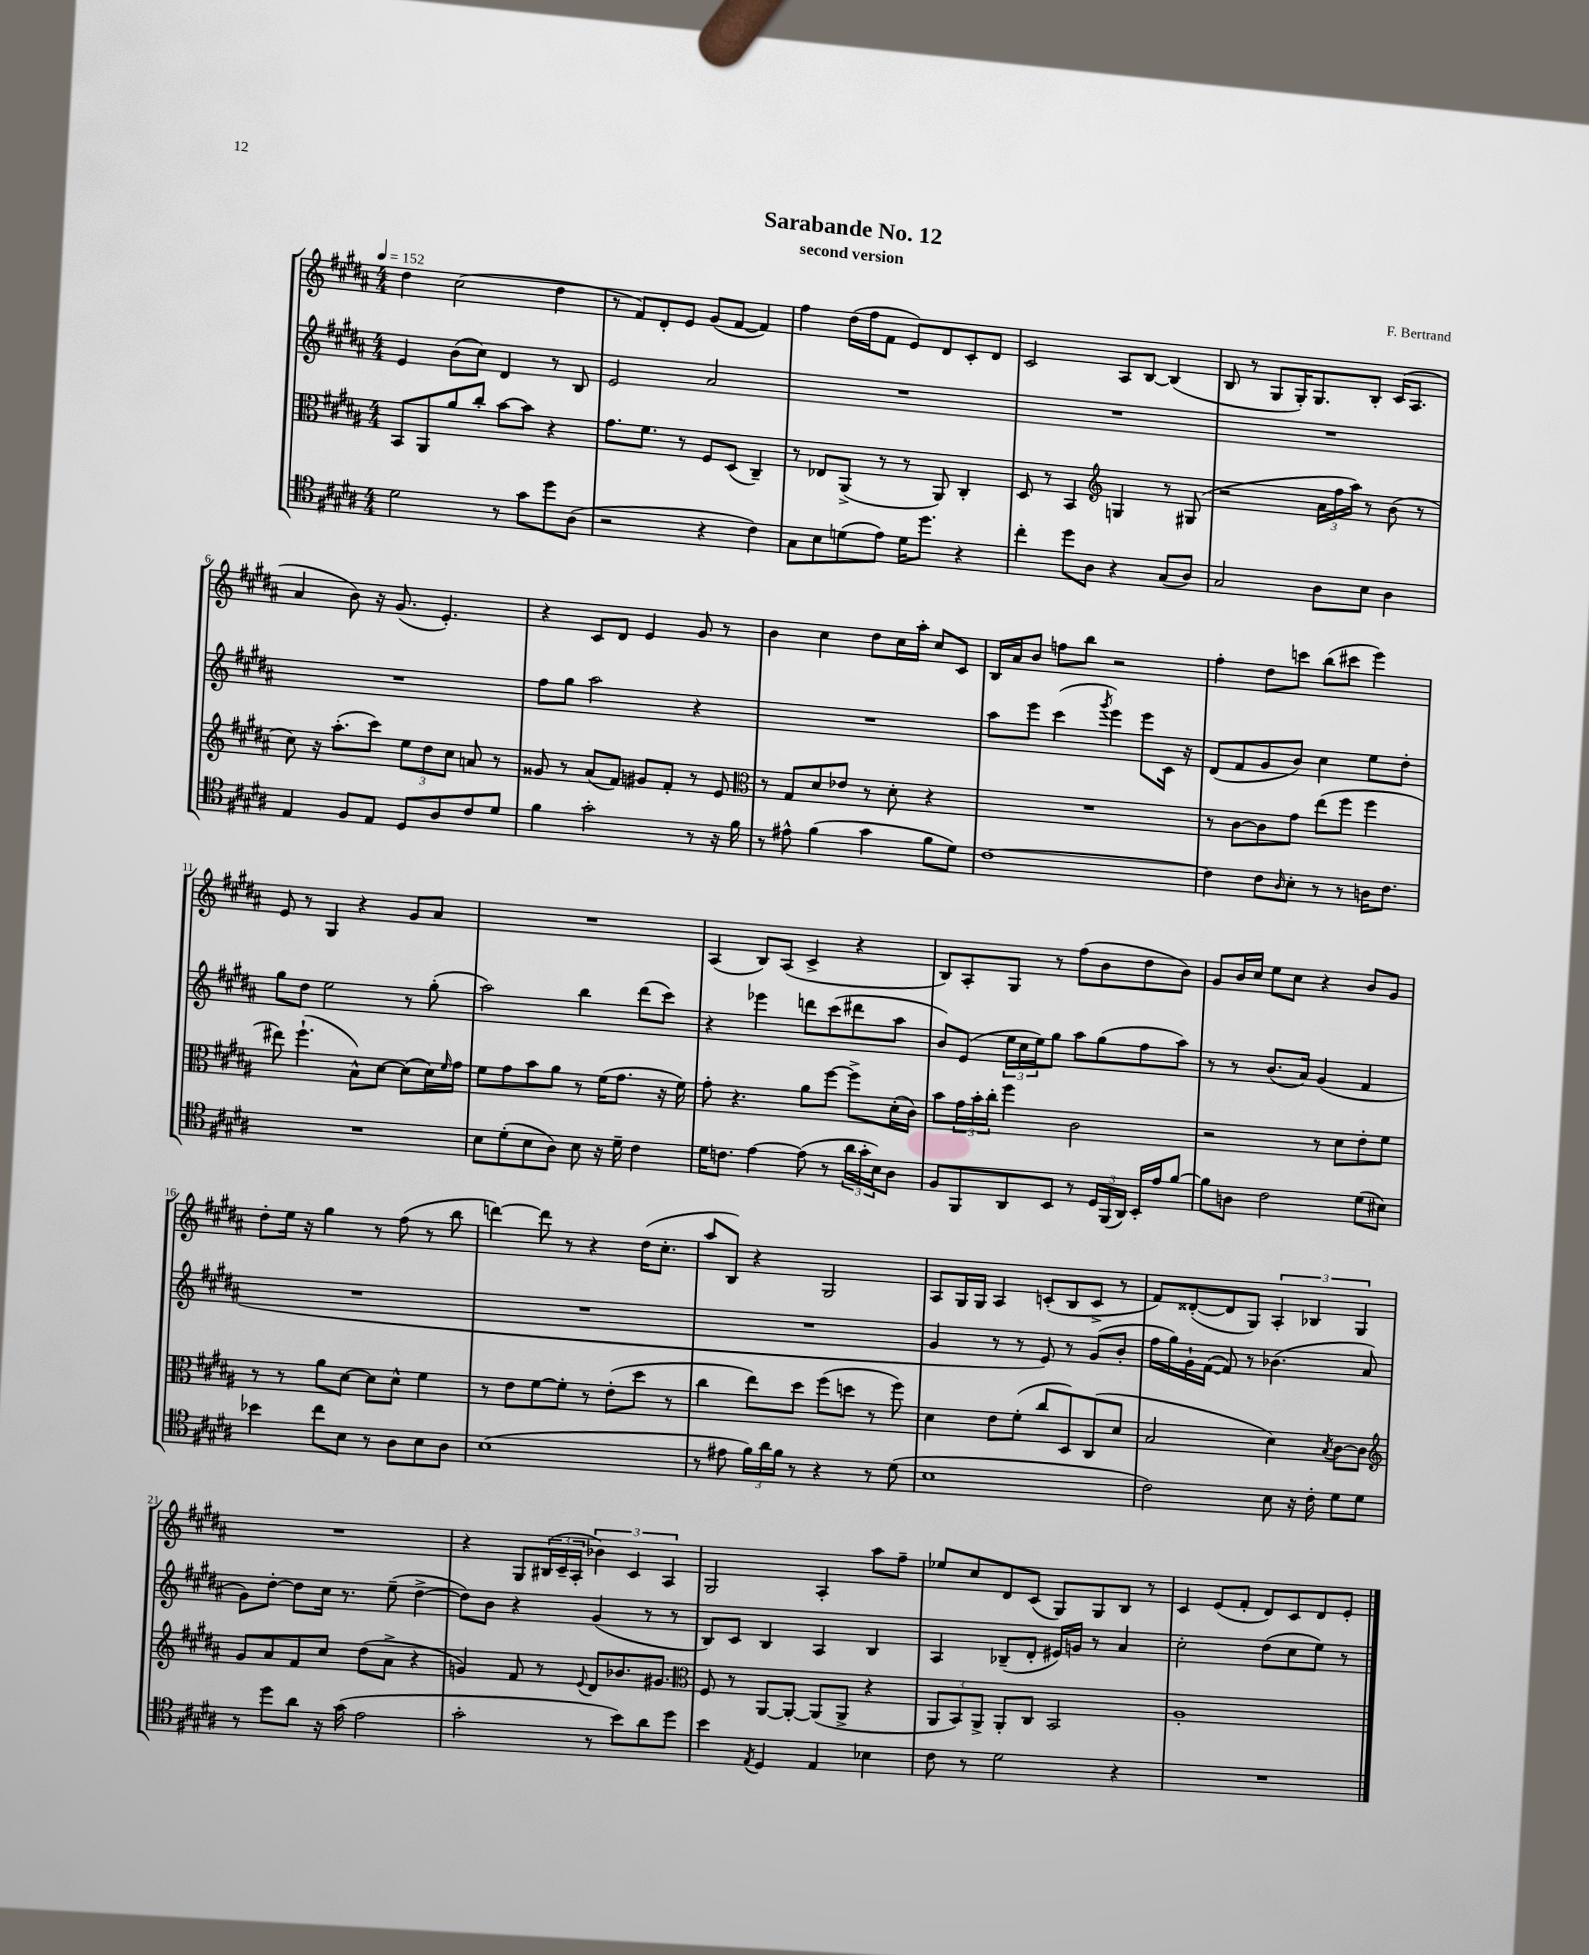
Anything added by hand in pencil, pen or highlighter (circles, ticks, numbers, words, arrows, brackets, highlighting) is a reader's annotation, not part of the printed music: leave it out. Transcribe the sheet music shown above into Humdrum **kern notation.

**kern	**kern	**kern	**kern
*staff4	*staff3	*staff2	*staff1
*clefC4	*clefC3	*clefG2	*clefG2
*k[f#c#g#d#a#]	*k[f#c#g#d#a#]	*k[f#c#g#d#a#]	*k[f#c#g#d#a#]
*M4/4	*M4/4	*M4/4	*M4/4
*MM152	*MM152	*MM152	*MM152
2d#\	8BB/L	4e/	4dd#\
.	8AA#/	.	.
.	8a#/	(8b\L	(2cc#\
.	8cc#'/J	8cc#\J)	.
8r	[8b\L	4d#/	.
8g#\L	8b\]J	.	.
8dd#\	4r	8r	4dd#\
(8A#\J	.	8B/	.
=	=	=	=
2r	8.g#\L	2e/	8r
.	.	.	8f#/L)
.	8.f#\J	.	.
.	.	.	8d#'/
.	8r	.	8e/J
4r	8F#/L	2a#/	(8g#/L
.	(8D#/J	.	[8f#/J
4c#\)	4C#~/)	.	4f#/])
=	=	=	=
8G#\L	8r	1r	4ff#\
8B\	8E-/L	.	.
(8d\	(8AA#^/J	.	(16dd#\LL
.	.	.	16ff#\J
8e\J)	8r	.	8f#\J
16d\LK	8r	.	8e/L)
8.dd#\J	.	.	.
.	8AA#/)	.	8d#/
4r	4C#'/	.	8c#'/
.	.	.	8d#/J
=	=	=	=
4cc#'\	8D#/	1r	2c#/
.	8r	.	.
8dd#\L	4BB/	.	.
8A#\J	.	.	.
*	*clefG2	*	*
4r	4G/	.	8A#/L
.	.	.	[8B/J
(8G#/L	8r	.	(4B/]
8A#/J)	(8G#/	.	.
=	=	=	=
2G#/	2r	1r	8B/
.	.	.	8r
.	.	.	8G#/L
.	.	.	16G#'/K)
.	.	.	8.G#/
8A#\L	24a#\LL	.	.
.	24ff#\	.	.
.	24aa#\JJ)	.	.
8B\J	8r	.	8B'/J
4A#\	(8b\	.	(16c#/LK
.	.	.	8.A#/J
.	8r	.	.
=	=	=	=
4E/	8cc#\)	1r	4a#/
.	16r	.	.
.	(8.aa#'\L	.	.
8F#/L	.	.	8b\)
8E/J	8ccc#\J)	.	16r
.	.	.	(8.g#/
8D#/L	12ee\L	.	.
.	12dd#\	.	.
8A#/	.	.	4.e'/)
.	12cc#\J	.	.
8c#/	8a/	.	.
8d#/J	8r	.	.
=	=	=	=
4f#\	8g##/	8ff#\L	4r
.	8r	8gg#\J	.
2g#'\	(8a#/L	2aa#\	8c#/L
.	8f#/J)	.	8d#/J
.	8g#/L	.	4e/
.	8f#'/J	.	.
8r	8r	4r	8g#/
16r	8e/	.	8r
16f#\	.	.	.
=	=	=	=
*	*clefC3	*	*
8r	8r	1r	4b\
8e#^^\	8G#/L	.	.
(4f#\	8d#/	.	4cc#\
.	8e-/J	.	.
4g#\	8r	.	8dd#\L
.	8d#'\	.	16cc#\L
.	.	.	16aa#'\JJ
8f#\L	4r	.	8cc#/L
8d#\J)	.	.	8c#/J
=	=	=	=
[1c#	1r	8aa#\L	16B/LL
.	.	.	16a#/J
.	.	8eee\J	8b/J
.	.	(4ccc#\	8ff\L
.	.	.	8bb\J
.	.	8qggg#/	.
.	.	4eee\)	2r
.	.	8eee\L	.
.	.	16c#\Jk	.
.	.	16r	.
=	=	=	=
4c#\]	8r	(8d#/L	4ff#'\
.	[8c#\L	8f#/	.
8c#\L	8c#\]	8g#/	8dd#\L
16qqA#/	.	.	.
8B'\J	8g#\J	8b/J)	8ccc\J
8r	(8ee\L	4cc#\	(8bb\L
8r	8ff#\J	.	8ccc#\J
16A\LK	4ff#\	8ee\L	4eee\)
8.c#\J	.	.	.
.	.	8dd#'\J	.
=	=	=	=
1r	8ee#\)	8gg#\L	8e/
.	(4.ff#`\	8dd#\J	8r
.	.	2ee\	4G#/
.	8B^^\L)	.	4r
.	[8d#\J	.	.
.	(8d#\]L	8r	8g#/L
.	16d#\L)	(8gg#'\	8a#/J
.	16qqf#/	.	.
.	16g#\JJ	.	.
=	=	=	=
8B\L	8f#\L	2aa#\)	1r
(8d#'\	8g#\	.	.
8B\	8b\	.	.
8A#\J)	8a#\J	.	.
8B\	8r	4bb\	.
16r	(16f#\LK	.	.
16d#~\	8.g#\J	.	.
4c#\	.	(8ddd#\L	.
.	16r	8ccc#\J)	.
.	16f#\)	.	.
=	=	=	=
16d#\LK	8g#'\	4r	(4A#/
8.c\J	.	.	.
.	4.r	.	.
[4e\	.	4eee-\	8B/L)
.	.	.	(8A#/J
(8e\]	8a#\L	8ddd\L	4c#^/
8r	[8ff#\J	(8ccc#\	.
24a#\LL	8ff#^\]L	8ddd#\	4r
24g#'\	.	.	.
24B\J)	.	.	.
8A#\J	(16d#'\L	8aa#\J	.
.	16c#\JJ)	.	.
=	=	=	=
8F#/L	8b\L	8b/L)	8B/L)
8FF#/	24g#\L	(8e/J	8A#'/
.	24b'\	.	.
.	24cc#'\JJ	.	.
8AA#/	4ff#\	24ee\LL	8G#/J
.	.	24cc#\	.
.	.	24ee\J)	.
8BB/J	.	8gg#\J	8r
8r	2c#\	8aa#\L	(8ff#\L
24D#/LL	.	(8gg#\	8b\
(24FF#/	.	.	.
24AA#/JJ)	.	.	.
16BB'/LL	.	8ff#\	8dd#\
16e/J	.	.	.
[8f#/J	.	8aa#\J)	8b\J)
=	=	=	=
8f#\]L	2r	8r	8g#/L
8A\J	.	8r	16b/L
.	.	.	16cc#/JJ
2c#\	.	(8.b/L	8ee\L
.	.	.	8cc#\J
.	.	16a#/Jk)	.
.	8r	(4g#/	4r
.	8d#\L	.	.
(8d#\L	8e'\	4f#/	8b/L
8B#\J)	8f#\J	.	8g#/J
=	=	=	=
4b-\	8r	1r	8dd#'\L
.	8r	.	16ee\Jk
.	.	.	16r
8cc#\L	8a#\L	.	4gg#\
8B\J	[8d#\J	.	.
8r	8d#\]L	.	8r
8A#\L	8d#^^\J	.	(8ff#\
8B\	4f#\	.	8r
8A#\J	.	.	8bb\
=	=	=	=
(1B	8r	1r	[4ddd\)
.	8e\L	.	.
.	[8f#\	.	8ddd\]
.	8f#'\]J	.	8r
.	8r	.	4r
.	(8e'\L	.	.
.	8dd#\J	.	(16dd#\LK
.	.	.	8.cc#'\J
.	8r	.	.
=	=	=	=
8r	4cc#\	1r	8aa#/L
8e#\	.	.	8B/J)
24f#\LL)	8ee\L)	.	4r
24a#\	.	.	.
24f#\JJ	.	.	.
8r	8dd#\J	.	.
4r	(8ff#\L	.	2G#/
.	8dd\J	.	.
8r	8r	.	.
(8d#\	8ff#\)	.	.
=	=	=	=
1B	4d#\	4g#/	8A#/L
.	.	.	16G#/L
.	.	.	16G#/JJ
.	8e\L	8r	4A#/
.	(8f#'\J	8r	.
.	8cc#/L	8e/)	(8c'/L
.	8D#/)	8r	8B/
.	(8C#/	(8g#/L	8c^/J
.	8d#/J	8b'/J	8r
=	=	=	=
2c#\)	2B/	16ff#\LL	8f#/L)
.	.	16gg#\)	.
.	.	16g#`\	([8d##'/
.	.	([16f#\JJ	.
.	.	8f#/])	8d##/]
.	.	8r	8G#/J)
8B\	4d#\)	(4.b-\	6A#'/
16r	.	.	.
.	.	.	6B-/
16c#'\	.	.	.
.	8qB/	.	.
8d#\L	[8c#\L	.	.
.	.	.	6G#/
8d#\J	8c#\]J	8a#/	.
=	=	=	=
*	*clefG2	*	*
8r	8g#/L	8g#\L)	1r
8dd#\L	8a#/	[8dd#'\J	.
8a#\J	8f#/	8dd#\]L	.
16r	8cc#/J	16cc#\Jk	.
(16g#\	.	8.r	.
2e\	(8dd#\L	.	.
.	8a#^\J	(8ee~\	.
.	4r	[4dd#^\	.
=	=	=	=
2g#'\	4g/)	8dd#\]L)	4r
.	.	8b\J	.
.	8f#/	4r	8G#/L
.	8r	.	(24B#/L
.	.	.	24c#~/
.	.	.	24A#'/JJ
.	8qqe/	.	.
8r	8d#/L	(4g#/	6b-\)
8b\L)	8.b-/	.	.
.	.	.	6c#/
8a#\	.	8r	.
.	8.g#/J	.	.
.	.	.	6A#/
8dd#\J	.	8r	.
=	=	=	=
*	*clefC3	*	*
4b\	8F#/	8B/L)	2G#/
.	8r	8c#/J	.
8qE/	.	.	.
4D#/	[8AA#/L	4B/	.
.	8AA#'/_J	.	.
4E/	(8AA#/]L	4A#/	4A#'/
.	8AA#^/J	.	.
4B-\	4r	4B/	8aa#\L
.	.	.	8ff#~\J
=	=	=	=
8c#\	12AA#/L	4A#/	8ee-/L
.	12BB/)	.	.
8r	.	.	8cc#/
.	12AA#^/J	.	.
2d#\	8AA#'/L	(8B-~/L	8d#/
.	8C#/J	8d#'/J	(8c#/J
.	2BB/	16e#/LL)	8G#/L)
.	.	16g/JJ	.
.	.	8r	8G#/
4r	.	4a#/	8B/J
.	.	.	8r
=	=	=	=
1r	1A#'	2cc#'\	4c#/
.	.	.	(8e/L
.	.	.	8f#'/J
.	.	(8dd#\L	8d#/L)
.	.	8cc#\	8c#/
.	.	8ee\J)	8d#/
.	.	8r	8e'/J
==	==	==	==
*-	*-	*-	*-
